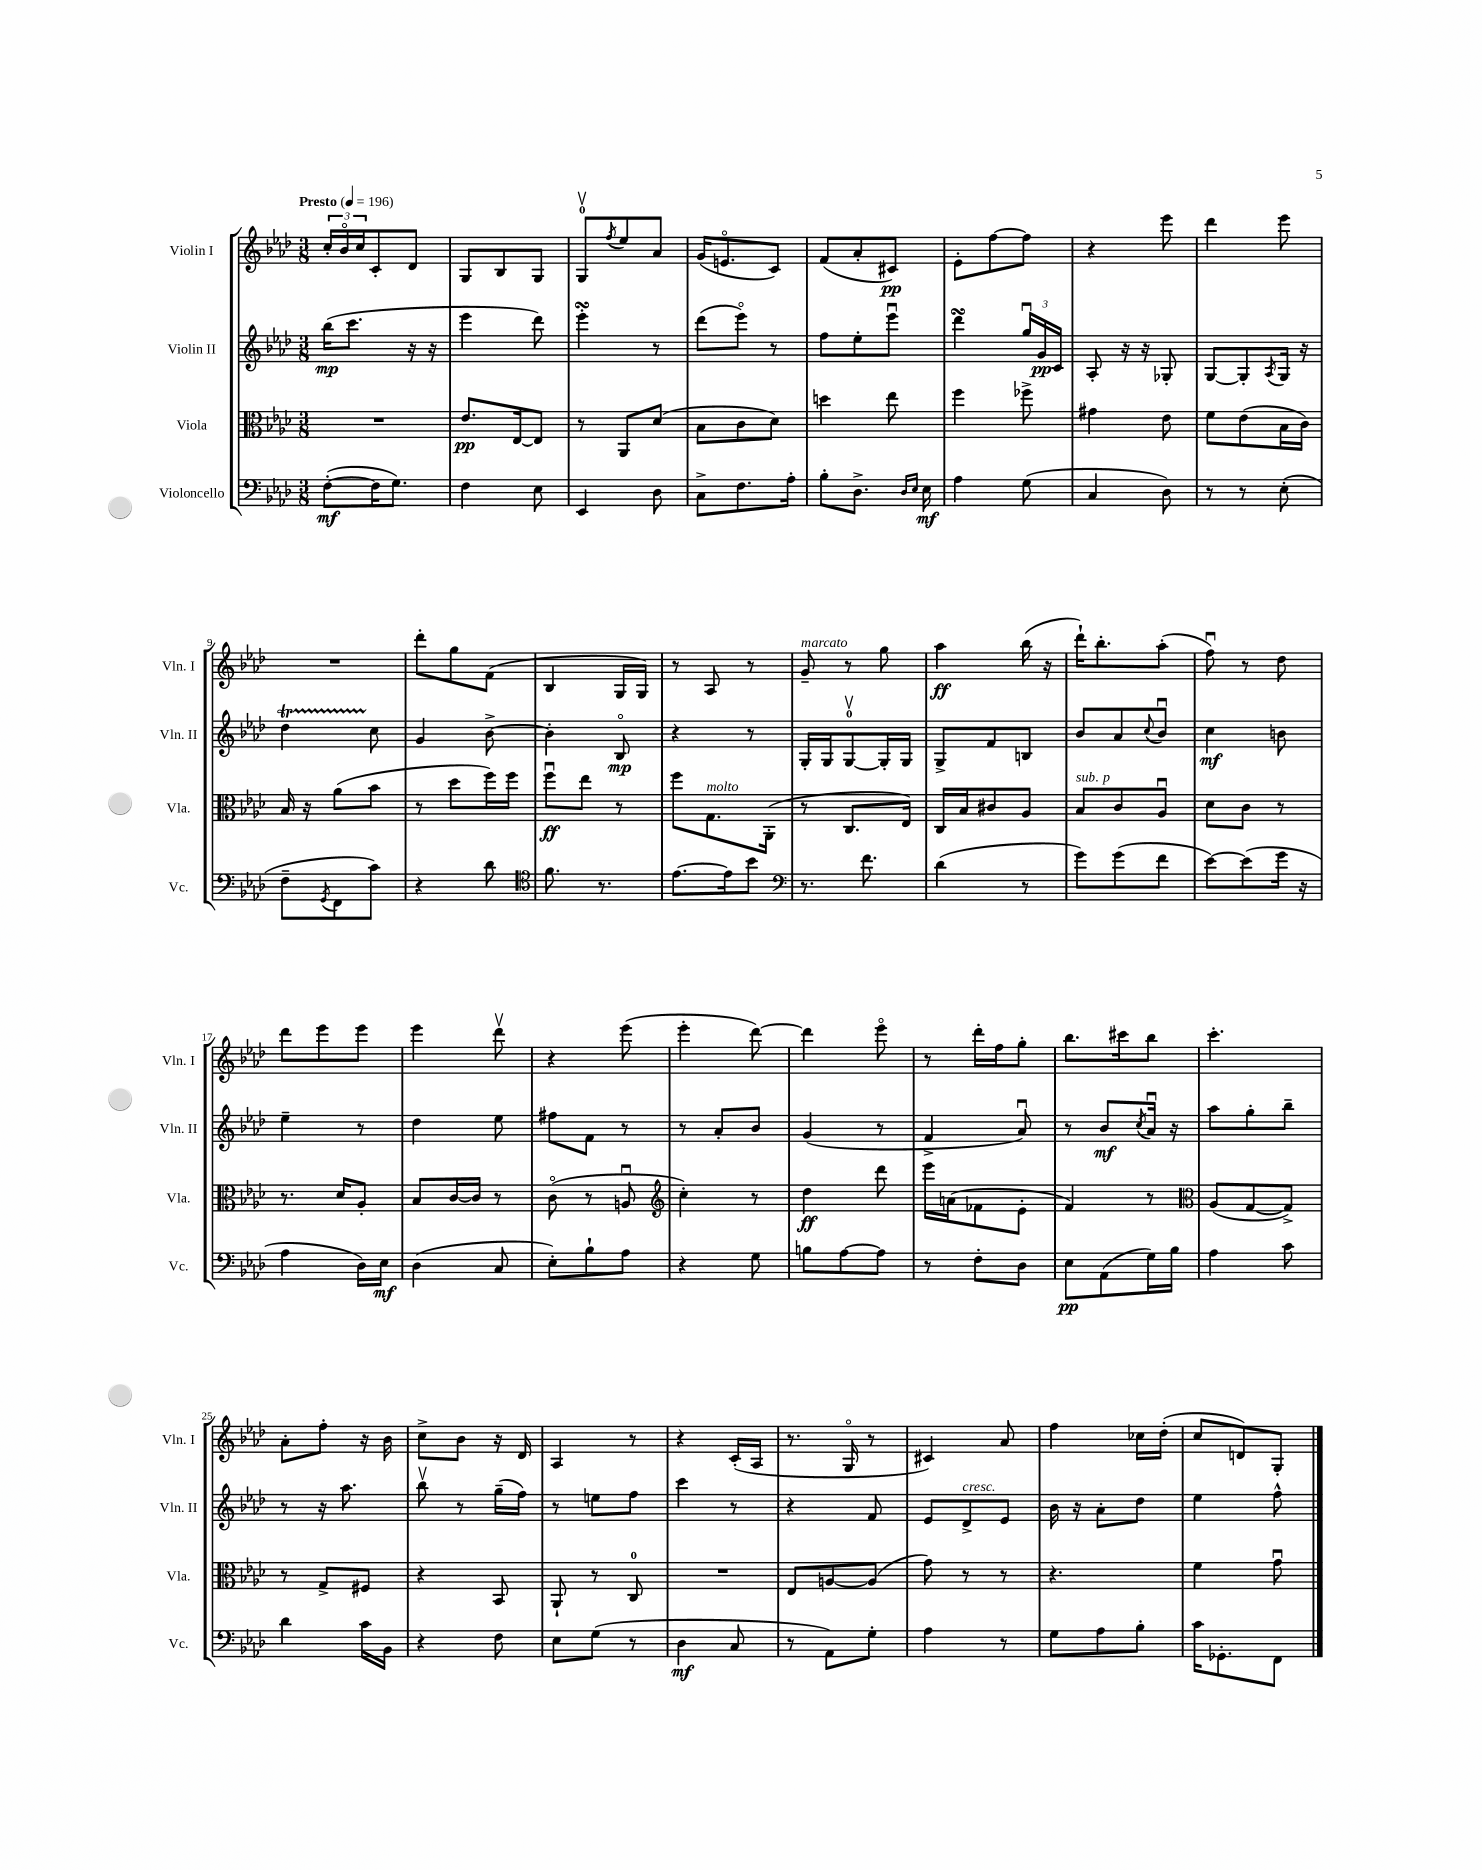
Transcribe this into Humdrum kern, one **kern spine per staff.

**kern	**kern	**kern	**kern
*staff4	*staff3	*staff2	*staff1
*clefF4	*clefC3	*clefG2	*clefG2
*k[b-e-a-d-]	*k[b-e-a-d-]	*k[b-e-a-d-]	*k[b-e-a-d-]
*M3/8	*M3/8	*M3/8	*M3/8
*MM196	*MM196	*MM196	*MM196
([8F'	4.r	(16bb-	24cc'
.	.	.	24b-o
.	.	8.ccc	.
.	.	.	24cc
16F]	.	.	8c'
8.G)	.	.	.
.	.	16r	8d-
.	.	16r	.
=	=	=	=
4F	8.e-	4eee-	8G
.	.	.	8B-
.	[16E-	.	.
8E-	8E-]	8ddd-)	8G
=	=	=	=
4EE-	8r	4eee-'	8Gv
.	.	.	8qff
.	8AA-	.	8ee-
8D-	(8d-	8r	8a-
=	=	=	=
8C^	8B-	(8ddd-	(16g
.	.	.	8.eo
8.F	8c	8eee-o)	.
.	8d-)	8r	8c)
16A-'	.	.	.
=	=	=	=
8B-'	4dd	8ff	(8f
8.D-^	.	8ee-'	8a-'
.	8ee-	8eee-u	8c#)
16qqD-	.	.	.
16qqE-	.	.	.
16E-	.	.	.
=	=	=	=
4A-	4ff	4ddd-	8e-'
.	.	.	[8ff
(8G	8ff-^	24ggu	8ff]
.	.	24g	.
.	.	24c	.
=	=	=	=
4C	4g#	8A-'	4r
.	.	16r	.
.	.	16r	.
8D-)	8e-	8G-'	8eee-
=	=	=	=
8r	8f	[8G	4ddd-
8r	(8e-	8G']	.
.	.	8qA-	.
(8E-'	16B-	16G	8eee-
.	16c)	16r	.
=	=	=	=
8F~	16B-	4dd-	4.r
.	16r	.	.
8qGG	.	.	.
8FF	(8a-	.	.
8c)	8b-	8cc	.
=	=	=	=
4r	8r	4g	8ddd-'
.	8dd-	.	8gg
8d-	16ff)	[8b-^	(8f
.	16ff	.	.
=	=	=	=
*clefC4	*	*	*
8.f	8ffu	4b-']	4B-
.	8ee-	.	.
8.r	.	.	.
.	8r	8B-o	16G
.	.	.	16G)
=	=	=	=
[8.e-	8ff	4r	8r
.	8.G	.	8A-
16e-]	.	.	.
8b-	.	8r	8r
.	(16AA-'	.	.
=	=	=	=
*clefF4	*	*	*
8.r	8r	16G'	8g~
.	.	16G	.
.	8.C	[8Gv	8r
8.f	.	.	.
.	.	16G']	8gg
.	16E-)	16G	.
=	=	=	=
(4d-	16C	8G^	4aa-
.	16B-	.	.
.	8c#	8f	.
8r	8A-	8B	(16bb-
.	.	.	16r
=	=	=	=
8g)	8B-	8b-	16ddd-`)
.	.	.	8.bb-'
(8g	8c	8a-	.
.	.	8qqcc	.
8f	8A-u	8b-u	(8aa-'
=	=	=	=
[8e-)	8d-	4cc	8ffu)
(8e-]	8c	.	8r
16g	8r	8b	8dd-
16r	.	.	.
=	=	=	=
4A-	8.r	4ee-~	8ddd-
.	.	.	8eee-
.	16d-	.	.
16D-)	8A-'	8r	8eee-
16E-	.	.	.
=	=	=	=
(4D-	8B-	4dd-	4eee-
.	[16c	.	.
.	16c]	.	.
8C	8r	8ee-	8ddd-v
=	=	=	=
8E-')	(8co	8ff#	4r
8B-`	8r	8f	.
8A-	8Au	8r	(8eee-
=	=	=	=
*	*clefG2	*	*
4r	4cc')	8r	4eee-'
.	.	8a-'	.
8G	8r	8b-	[8ddd-)
=	=	=	=
8B	4dd-	(4g	4ddd-]
[8A-	.	.	.
8A-]	8ddd-	8r	8eee-o
=	=	=	=
8r	16eee-	4f^	8r
.	(16a	.	.
8F'	8f-	.	16ddd-'
.	.	.	16ff
8D-	8e-'	8a-u)	8gg'
=	=	=	=
8E-	4f)	8r	8.bb-
(8AA-	.	8b-	.
.	.	.	16ccc#
.	.	8qcc	.
16G)	8r	16a-u	8bb-
16B-	.	16r	.
=	=	=	=
*	*clefC3	*	*
4A-	(8A-	8aa-	4.ccc'
.	[8G	8gg'	.
8c	8G^])	8bb-~	.
=	=	=	=
4d-	8r	8r	8a-'
.	8G^	16r	8ff'
.	.	8.aa-	.
16c	8F#	.	16r
16BB-	.	.	16b-
=	=	=	=
4r	4r	8bb-v	8cc^
.	.	8r	8b-
8F	8BB-	(16gg~	16r
.	.	16ff)	16d-
=	=	=	=
8E-	8AA-`	8r	4A-
(8G	8r	8ee	.
8r	8C	8ff	8r
=	=	=	=
4D-	4.r	4ccc	4r
8C	.	8r	(16c'
.	.	.	16A-
=	=	=	=
8r	8E-	4r	8.r
8AA-)	[8A	.	.
.	.	.	16Go
8G'	(8A]	8f	8r
=	=	=	=
4A-	8g)	8e-	4c#)
.	8r	8d-^	.
8r	8r	8e-	8a-
=	=	=	=
8G	4.r	16b-	4ff
.	.	16r	.
8A-	.	8a-'	.
8B-'	.	8dd-	16cc-
.	.	.	(16dd-'
=	=	=	=
16c	4f	4ee-	8cc
8.GG-'	.	.	.
.	.	.	8d)
8FF	8gu	8ff^^	8G'
==	==	==	==
*-	*-	*-	*-
